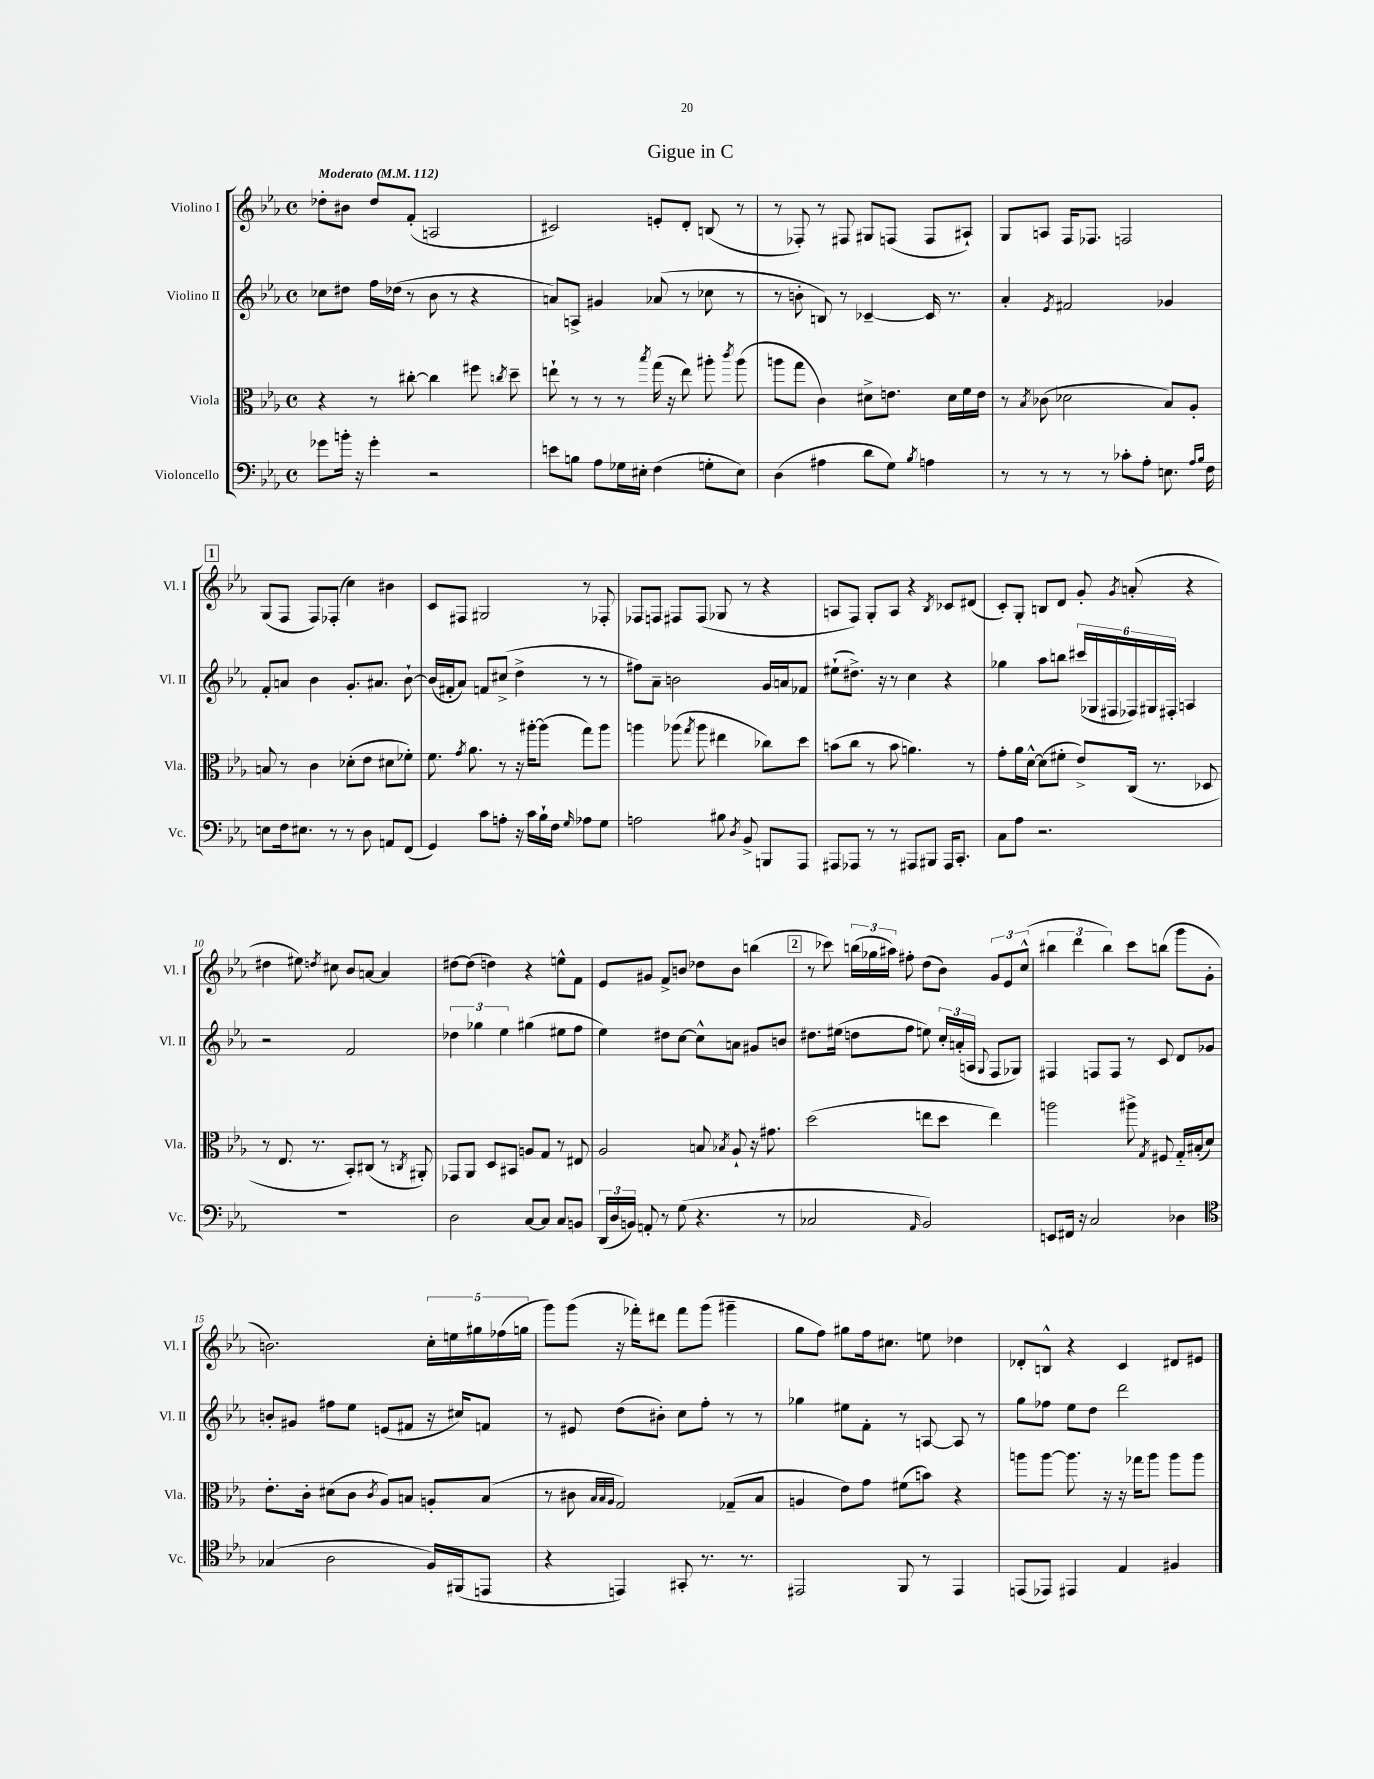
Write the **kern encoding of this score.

**kern	**kern	**kern	**kern
*staff4	*staff3	*staff2	*staff1
*clefF4	*clefC3	*clefG2	*clefG2
*k[b-e-a-]	*k[b-e-a-]	*k[b-e-a-]	*k[b-e-a-]
*M4/4	*M4/4	*M4/4	*M4/4
*met(c)	*met(c)	*met(c)	*met(c)
*MM112	*MM112	*MM112	*MM112
8g-	4r	8cc-	8dd-'
16b'	.	8dd#	8b#
16r	.	.	.
4g-'	8r	16ff	8dd-
.	.	(16dd-	.
.	[8cc#'	8r	(8f'
2r	4cc#]	8b-	2A
.	.	8r	.
.	8ff#	4r	.
.	8qcc	.	.
.	8dd~	.	.
=	=	=	=
8e	8ee`	8a)	2c#)
8B	8r	8A^	.
8A-	8r	4g#	.
16G-	8r	.	.
16E#'	.	.	.
.	8qbb-	.	.
(4F	(16gg	(8a-	8e'
.	16r	.	.
.	8ee)	8r	8d'
8G'	8aa#'	8cc-	(8B
.	8qccc	.	.
8E#)	(8aa#	8r	8r
=	=	=	=
(4D	8aa	8r	8r
.	8gg	8b'	8F-')
4A#	4c)	8B)	8r
.	.	8r	8F#
8d	8d#^	[4c-~	8G#
8G)	8.e	.	(8F
8qB-	.	.	.
4A	.	16c-]	8F
.	16d#	8.r	.
.	16f	.	8A#`)
.	16e	.	.
=	=	=	=
8r	8r	4a-'	8G
.	8qB-	.	.
8r	(8c-	.	8A
.	.	8qe-	.
8r	2d-	2f#	16F
.	.	.	8.F-
8r	.	.	.
8c-'	.	.	2F
8A-'	.	.	.
8.E	8B-)	4g-	.
.	8A-'	.	.
16qqA-	.	.	.
16qqB-	.	.	.
16F	.	.	.
=	=	=	=
8E	8B	8f'	(8G
16F	8r	8a	8F
8.E#	.	.	.
.	4c	4b-	8F)
8r	.	.	(8F-'
8r	(8d-'	8.g'	4cc)
8D	8e-	.	.
.	.	8.a#	.
8AA	8d#	.	4b#
(8FF	8f-')	[8b-`	.
=	=	=	=
4GG)	8.f	(16b-]	8c
.	.	16f#'	.
.	.	8a-)	8F#
.	8qg	.	.
.	8.a-	.	.
8c	.	8f	2G#
8A'	8r	(8cc#^	.
16r	16r	4dd^	.
16c	[16aa#'	.	.
16B-`	(8aa#]	.	.
16F	.	.	.
16qqG	.	.	.
8A-	8gg)	8r	8r
8G	8aa#	8r	8F-'
=	=	=	=
2A	4aa	8ff#)	8F-
.	.	8a-~	8F
.	(8aa-	2b	8F#
.	8qgg	.	.
.	8aa-	.	(8F#
8B#	4ee#	.	8G-
8qD	.	.	.
8BB-^	.	.	8r
8BBB	8cc-)	16g	4r
.	.	16a	.
8AAA-	8dd	8f-	.
=	=	=	=
8AAA#	(8b	(8ee#`	8A
8AAA-	8cc	8.dd#^)	8F)
8r	8r	.	8G'
.	.	16r	.
8r	8b	8r	8A
8AAA#	4.a)	4cc	4r
8BBB#	.	.	.
.	.	.	8qB-
16AAA#	.	4r	8c-
8.CC'	.	.	.
.	8r	.	(8d#
=	=	=	=
8C	8g'	4gg-	8c')
8A-	16a-	.	8G'
.	[16d^^	.	.
2.r	(8d]	8aa-	8B
.	8f#'	8bb	8d
.	8e-^)	(24ccc#	8g'
.	.	24G-	.
.	.	24F#	.
.	.	.	8qg
.	(16C	24F-)	(8a'
.	.	24G#	.
.	8.r	.	.
.	.	24F#'	.
.	.	4A	4r
.	8D-	.	.
=	=	=	=
1r	8r	2r	4dd#
.	8.E-	.	.
.	.	.	8ee#)
.	8.r	.	.
.	.	.	8qdd
.	.	.	8cc#
.	8BB-')	2f	8b-
.	(8C#	.	[8a
.	8r	.	4a]
.	8qC	.	.
.	8AA#')	.	.
=	=	=	=
2D	8GG-	6dd-	[8dd#
.	8AA-	.	(8dd#]
.	.	6gg-	.
.	8D	.	4dd)
.	.	6ee-	.
.	8BB#	.	.
[8C	8A	(4gg#	4r
8C]	8G	.	.
8C	8r	8ee#	8ee^^
8BB	8E#	8ff	8f
=	=	=	=
(24DD	2A-	4ee-)	8e-
24D	.	.	.
24BB)	.	.	.
8AA'	.	.	8g#
8r	.	8dd#	8f^
(8G	.	[8cc	8b
4.r	8B	8cc^^]	8dd-
.	8qB-	.	.
.	8A-`	8a	8b
.	16r	8g#	(4bb
.	8.g#	.	.
8r	.	8b	.
=	=	=	=
2C-	(2dd	8.dd#	8r
.	.	.	8ccc-)
.	.	(16ee#	.
.	.	8dd	(24bb
.	.	.	24gg-
.	.	.	24aa#)
.	.	8ff	8ff#'
16qqAA-	.	.	.
2BB-)	8ee	8ee)	(8dd
.	8dd	24cc'	8b-)
.	.	(24a'	.
.	.	24A	.
.	.	8qqG	.
.	4ee)	8F	12g
.	.	.	12e-
.	.	8G-)	.
.	.	.	(12cc^^
=	=	=	=
8EE	2aa	4F#	6bb#
16FF#	.	.	.
.	.	.	6ddd
16r	.	.	.
2C	.	8F	.
.	.	.	6bb#)
.	.	8F	.
.	8aa#^	8r	8ccc
.	8qG	.	.
.	8F#	8c	(8bb
4D-	16G'~	8d	8ggg
.	(16B#'	.	.
.	8d)	8g-	8g'
=	=	=	=
*clefC4	*	*	*
(4G-	8.e-'	8b'	2.b)
.	.	8g#	.
.	16c'	.	.
2A-	(8d#	8ff#	.
.	8c	8ee-	.
.	8qc	.	.
.	8A-)	(8e	.
.	8B	8f#	.
16F)	8A'	16r	20cc'
.	.	.	20ee
(16FF#	.	16cc#)	.
.	.	.	20gg#
8EE	(8B	8f	.
.	.	.	(20ff-
.	.	.	20gg
=	=	=	=
4r	8r	8r	8ggg)
.	8c#	8e#	(8ggg
.	32qqB-	.	.
.	32qqB-	.	.
.	32qqA-	.	.
4EE)	2G)	(8dd	16r
.	.	.	16fff-')
.	.	8b#')	8ddd#
8GG#'	.	8cc	8fff-
8.r	.	8ff'	(8ggg
.	(8G-~	8r	4ggg#~
8.r	.	.	.
.	8B-	8r	.
=	=	=	=
2EE#	4A	4gg-	8gg
.	.	.	8ff)
.	8e-)	8ee#	8gg#
.	8g	8f'	16ff
.	.	.	8.cc#
8FF	(8f#	8r	.
8r	8b)	[8A	8ee
4EE#	4r	8A]	4dd-
.	.	8r	.
=	=	=	=
(8EE	8aa	8gg	8d-'
8EE-)	[8aa	8ff-	8B^^
4EE#	8.aa]	8ee-	4r
.	.	8dd	.
.	16r	.	.
4E-	16r	2ddd	4c
.	16gg-	.	.
.	8aa	.	.
4F#	8aa	.	8d#
.	8aa	.	8e#
==	==	==	==
*-	*-	*-	*-
